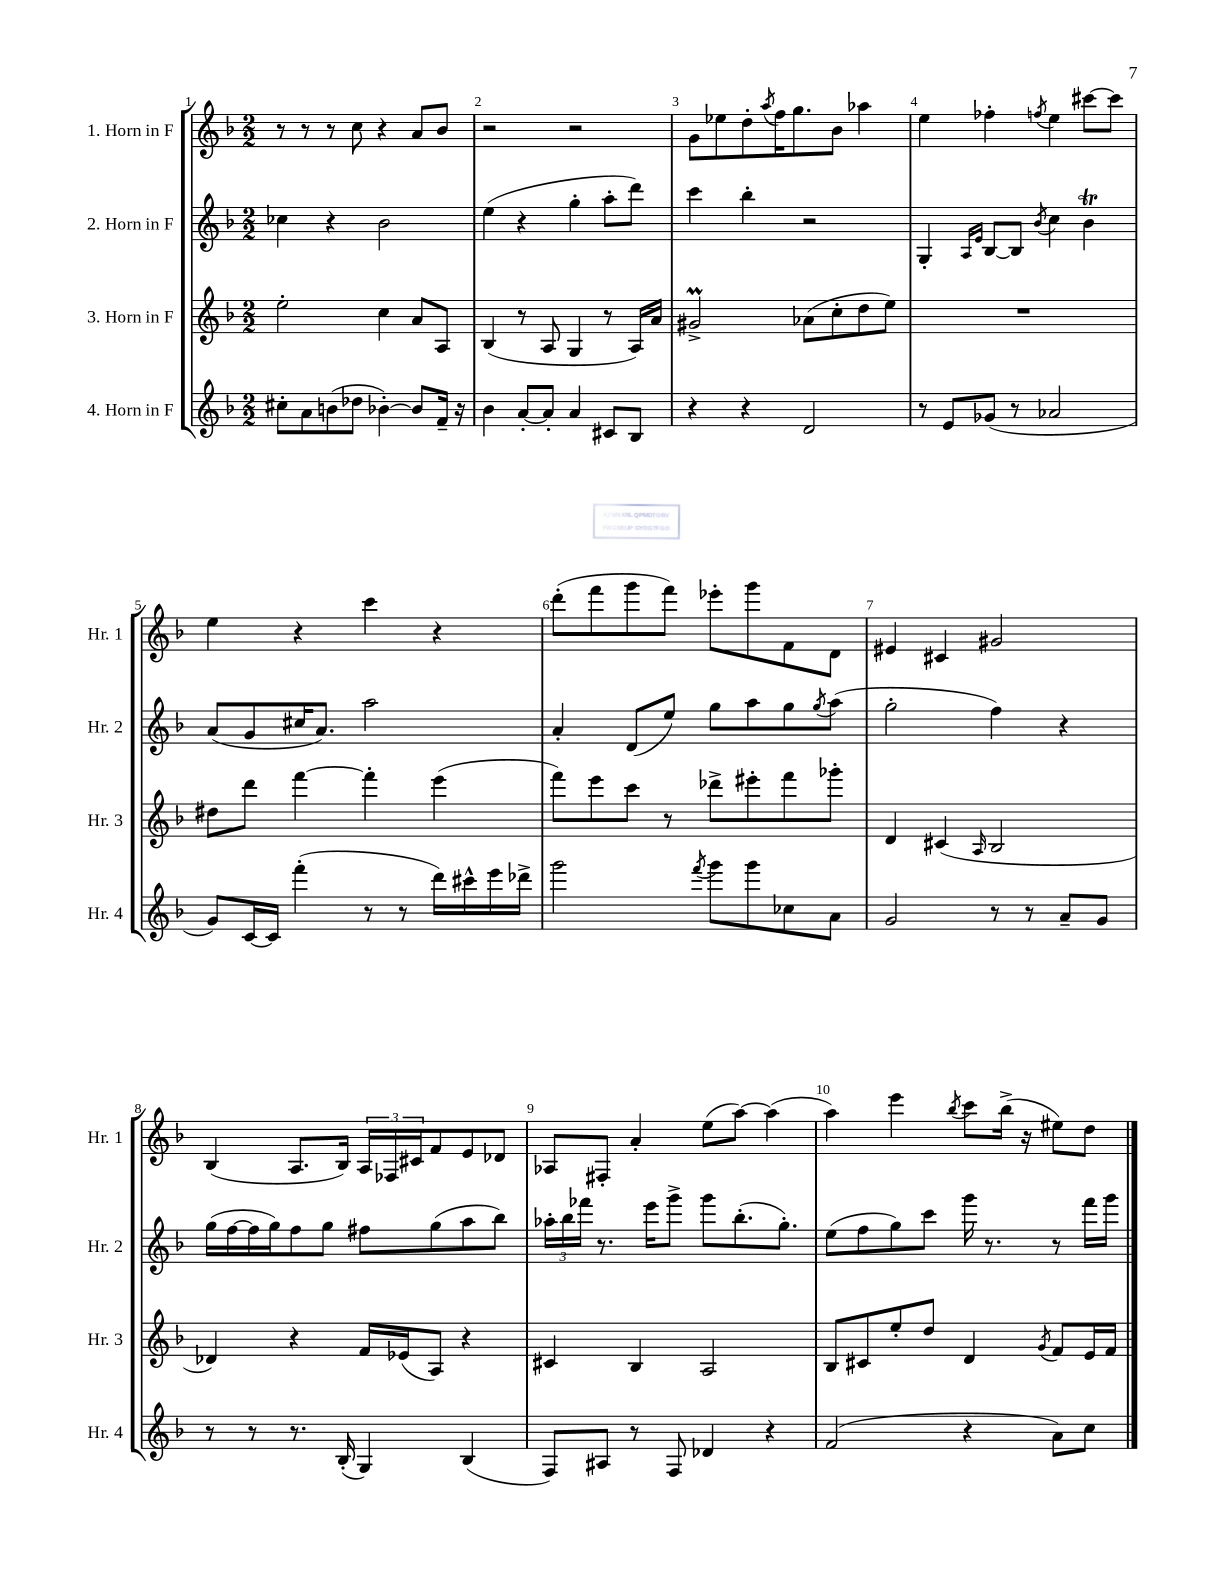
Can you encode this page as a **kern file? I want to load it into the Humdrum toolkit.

**kern	**kern	**kern	**kern
*staff4	*staff3	*staff2	*staff1
*clefG2	*clefG2	*clefG2	*clefG2
*k[b-]	*k[b-]	*k[b-]	*k[b-]
*M2/2	*M2/2	*M2/2	*M2/2
8cc#'	2ee'	4cc-	8r
8a	.	.	8r
(8b	.	4r	8r
8dd-	.	.	8cc
[4b-')	4cc	2b-	4r
8b-]	8a	.	8a
16f~	8A	.	8b-
16r	.	.	.
=	=	=	=
4b-	(4B-	(4ee	2r
[8a'	8r	4r	.
8a']	8A	.	.
4a	4G	4gg'	2r
8c#	8r	8aa'	.
8B-	16A)	8ddd)	.
.	16a	.	.
=	=	=	=
4r	2g#^	4ccc	8g
.	.	.	8ee-
4r	.	4bb-'	8dd'
.	.	.	8qaa
.	.	.	16ff
.	.	.	8.gg
2d	(8a-	2r	.
.	8cc'	.	8b-
.	8dd	.	4aa-
.	8ee)	.	.
=	=	=	=
8r	1r	4G'	4ee
8e	.	.	.
.	.	16qqA	.
.	.	16qqe	.
(8g-	.	[8B-	4ff-'
8r	.	8B-]	.
.	.	8qb-	8qff
2a-	.	4cc	4ee
.	.	4b-	[8ccc#
.	.	.	8ccc#]
=	=	=	=
8g)	8dd#	(8a	4ee
[16c	8ddd	8g	.
16c]	.	.	.
(4fff'	[4fff	16cc#	4r
.	.	8.a)	.
8r	4fff']	2aa	4ccc
8r	.	.	.
16ddd)	(4eee	.	4r
16ccc#^^	.	.	.
16eee	.	.	.
16ddd-^	.	.	.
=	=	=	=
2ggg	8fff)	4a'	(8ddd'
.	8eee	.	8fff
.	8ccc	(8d	8ggg
.	8r	8ee)	8fff)
8qfff	.	.	.
8ggg	8ddd-^	8gg	8eee-'
8ggg	8eee#'	8aa	8ggg
8cc-	8fff	8gg	8f
.	.	8qgg	.
8a	8ggg-'	(8aa	8d
=	=	=	=
2g	4d	2gg'	4e#
.	(4c#	.	4c#
.	16qqA	.	.
8r	2B-	4ff)	2g#
8r	.	.	.
8a~	.	4r	.
8g	.	.	.
=	=	=	=
8r	4d-)	(16gg	(4B-
.	.	[16ff	.
8r	.	16ff]	.
.	.	16gg)	.
8.r	4r	8ff	8.A
.	.	8gg	.
(16B-'	.	.	16B-)
4G)	16f	8ff#	24A
.	.	.	24F-
.	(16e-	.	.
.	.	.	24c#
.	8A)	(8gg	8f
(4B-	4r	8aa	8e
.	.	8bb-)	8d-
=	=	=	=
8F)	4c#	24aa-'	8A-
.	.	24bb-	.
.	.	24fff-	.
8A#	.	8.r	8F#'
8r	4B-	.	4a'
.	.	16eee	.
8F	.	8ggg^	.
4d-	2A	8ggg	(8ee
.	.	(8.bb-'	[8aa)
4r	.	.	(4aa]
.	.	8.gg')	.
=	=	=	=
(2f	8B-	(8ee	4aa)
.	8c#	8ff	.
.	8ee'	8gg)	4eee
.	8dd	8ccc	.
.	.	.	8qbb-
4r	4d	16ggg	8ccc
.	.	8.r	.
.	.	.	(16bb-^
.	.	.	16r
.	8qg	.	.
8a)	8f	8r	8ee#)
8cc	16e	16fff	8dd
.	16f	16ggg	.
==	==	==	==
*-	*-	*-	*-
